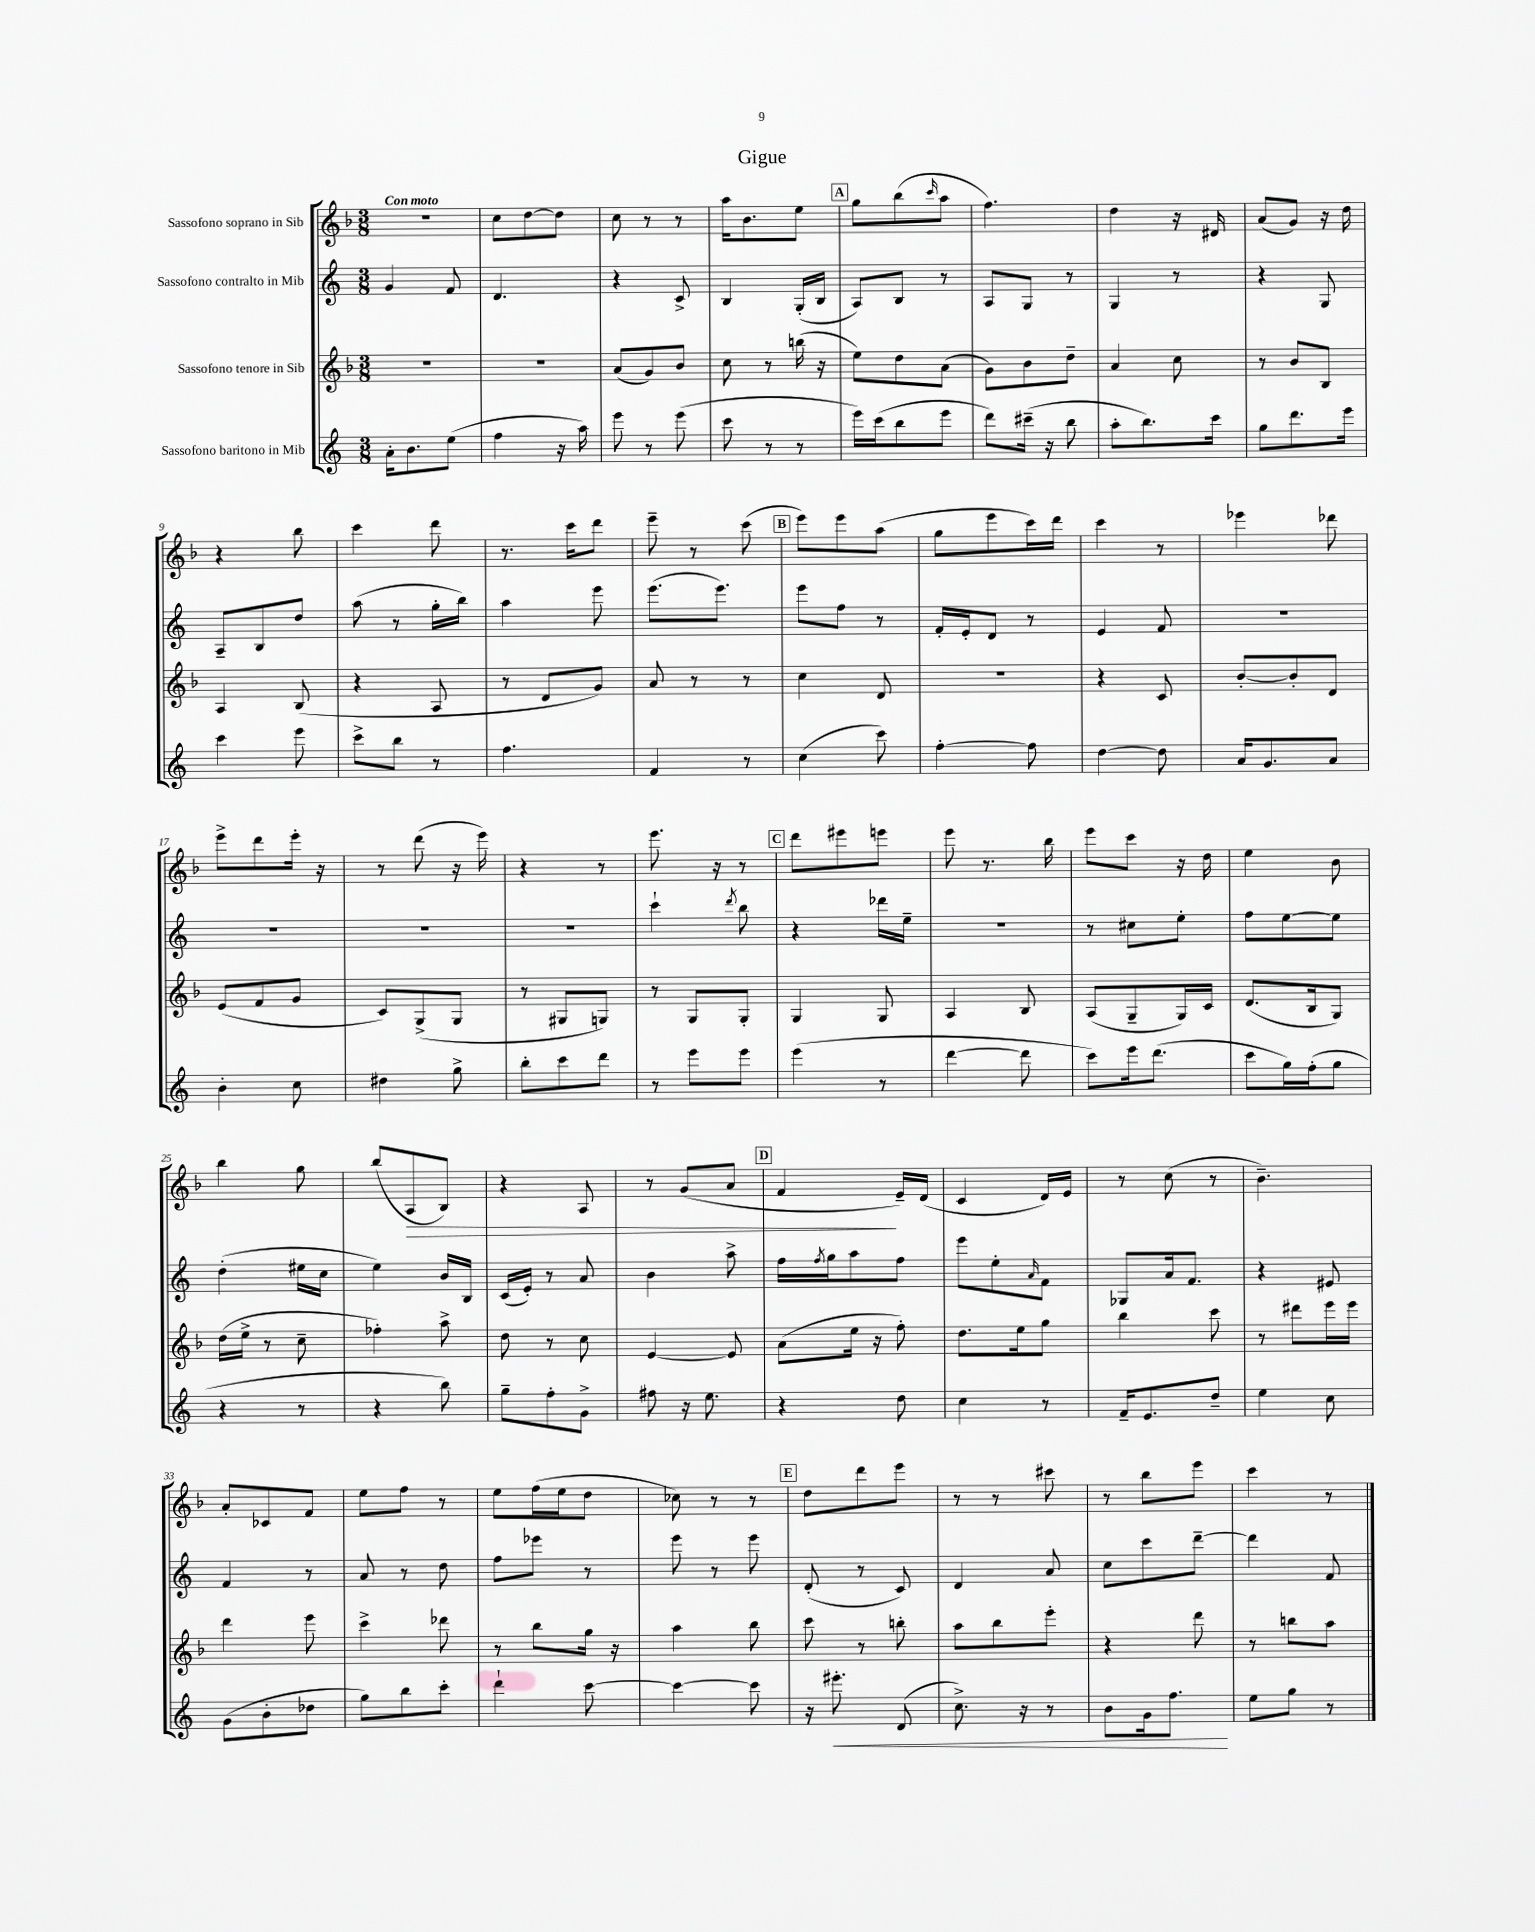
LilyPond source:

\header { title = "Gigue" }
<<
\new StaffGroup <<
\new Staff = "s0" \with { instrumentName = "Sassofono soprano in Sib" } {
    \clef treble \key f \major \numericTimeSignature \time 3/8 \tempo "Con moto"
    R4. |
    c''8 d''8~ d''8 |
    c''8 r8 r8 |
    a''16 bes'8. e''8 |
    \mark \markup { \box "A" } g''8 bes''8( \grace { c'''16 } a''8 |
    f''4.) |
    d''4 r16 dis'16 |
    a'8( g'8) r16 d''16 |
    r4 bes''8 |
    c'''4 d'''8 |
    r8. c'''16 d'''8 |
    e'''8-- r8 c'''8( |
    \mark \markup { \box "B" } e'''8) e'''8 a''8( |
    g''8 e'''8 c'''16) d'''16 |
    c'''4 r8 |
    ees'''4 des'''8 |
    e'''8-> d'''8 e'''16-. r16 |
    r8 d'''8( r16 e'''16) |
    r4 r8 |
    e'''8. r16 r8 |
    \mark \markup { \box "C" } d'''8 eis'''8 e'''8 |
    e'''8 r8. bes''16 |
    e'''8 c'''8 r16 d''16 |
    e''4 bes'8 |
    bes''4 g''8 |
    bes''8( a8\> bes8) |
    r4 a8 |
    r8 g'8( a'8 |
    \mark \markup { \box "D" } f'4\! e'16--) d'16( |
    c'4 d'16) e'16 |
    r8 c''8( r8 |
    bes'4.--) |
    a'8-. ces'8 f'8 |
    e''8 f''8 r8 |
    e''8 f''16( e''16 d''8 |
    ces''8) r8 r8 |
    \mark \markup { \box "E" } d''8 d'''8 e'''8 |
    r8 r8 cis'''8 |
    r8 bes''8 e'''8 |
    c'''4 r8 \bar "|." |
}
\new Staff = "s1" \with { instrumentName = "Sassofono contralto in Mib" } {
    \clef treble \key c \major \numericTimeSignature \time 3/8
    g'4 f'8 |
    d'4. |
    r4 c'8-> |
    b4 g16-.( b16 |
    \mark \markup { \box "A" } a8) b8 r8 |
    a8 g8 r8 |
    g4 r8 |
    r4 g8 |
    a8-- b8 d''8 |
    a''8( r8 g''16-. b''16) |
    a''4 e'''8 |
    e'''8.( e'''8.) |
    \mark \markup { \box "B" } e'''8 f''8 r8 |
    f'16-. e'16-. d'8 r8 |
    e'4 f'8 |
    R4. |
    R4. |
    R4. |
    R4. |
    c'''4-! \acciaccatura { d'''8 } b''8 |
    \mark \markup { \box "C" } r4 des'''16 e''16-- |
    R4. |
    r8 cis''8 e''8-. |
    f''8 e''8~ e''8 |
    d''4-.( eis''16 c''16 |
    e''4) b'16 b16 |
    c'16( e'16-.) r8 a'8 |
    b'4 a''8-> |
    \mark \markup { \box "D" } f''16 \acciaccatura { f''8 } g''16 a''8 f''8 |
    e'''8 e''8-. \grace { a'16 } f'8 |
    ges8 a'16 f'8. |
    r4 eis'8 |
    f'4 r8 |
    a'8 r8 d''8 |
    f''8 ees'''8 r8 |
    e'''8 r8 e'''8 |
    \mark \markup { \box "E" } d'8-.( r8 c'8) |
    d'4 a'8 |
    c''8 c'''8 d'''8~-- |
    d'''4 f'8 \bar "|." |
}
\new Staff = "s2" \with { instrumentName = "Sassofono tenore in Sib" } {
    \clef treble \key f \major \numericTimeSignature \time 3/8
    R4. |
    R4. |
    a'8( g'8) bes'8 |
    c''8 r8 b''16( r16 |
    \mark \markup { \box "A" } e''8) d''8 a'8( |
    g'8) bes'8 d''8-- |
    a'4 c''8 |
    r8 bes'8 bes8 |
    a4 bes8( |
    r4 a8 |
    r8 d'8 g'8) |
    a'8 r8 r8 |
    \mark \markup { \box "B" } c''4 d'8 |
    R4. |
    r4 c'8 |
    bes'8~-. bes'8-. d'8 |
    e'8( f'8 g'8 |
    c'8) g8->( g8 |
    r8 gis8 g8) |
    r8 g8 g8-. |
    \mark \markup { \box "C" } g4 g8 |
    a4 bes8 |
    a8( g8-- g16) c'16 |
    d'8.( bes16 g8) |
    d''16( e''16-> r8 c''8-- |
    fes''4-.) a''8-> |
    d''8 r8 c''8 |
    e'4~ e'8 |
    \mark \markup { \box "D" } a'8( e''16 r16 f''8-.) |
    d''8. e''16 g''8 |
    bes''4 c'''8 |
    r8 dis'''8 e'''16 e'''16 |
    d'''4 e'''8 |
    c'''4-> des'''8 |
    r8 bes''8 g''16 r16 |
    a''4 bes''8 |
    \mark \markup { \box "E" } c'''8 r8 b''8-. |
    a''8 bes''8 e'''8-. |
    r4 d'''8 |
    r8 b''8 a''8 \bar "|." |
}
\new Staff = "s3" \with { instrumentName = "Sassofono baritono in Mib" } {
    \clef treble \key c \major \numericTimeSignature \time 3/8
    a'16-. b'8. e''8( |
    f''4 r16 a''16) |
    e'''8 r8 e'''8( |
    c'''8 r8 r8 |
    \mark \markup { \box "A" } e'''16) c'''16( b''8 e'''8 |
    d'''8) cis'''16--( r16 b''8 |
    a''8-. b''8.) c'''16 |
    g''8 d'''8. e'''16 |
    c'''4 e'''8 |
    c'''8-> b''8 r8 |
    f''4. |
    f'4 r8 |
    \mark \markup { \box "B" } c''4( c'''8) |
    f''4~-. f''8 |
    d''4~ d''8 |
    a'16 g'8. a'8 |
    b'4-. c''8 |
    dis''4 g''8-> |
    b''8-. c'''8 d'''8 |
    r8 e'''8 e'''8 |
    \mark \markup { \box "C" } e'''4( r8 |
    d'''4~ d'''8 |
    c'''8) e'''16 d'''8.( |
    c'''8 g''16) f''16-.( g''8 |
    r4 r8 |
    r4 b''8) |
    g''8-- f''8-. g'8-> |
    fis''8 r16 e''8. |
    \mark \markup { \box "D" } r4 d''8 |
    c''4 r8 |
    f'16-- e'8. d''8-- |
    e''4 c''8 |
    g'8( b'8-. des''8 |
    g''8) b''8 c'''8-. |
    d'''4-! c'''8~ |
    c'''4~ c'''8 |
    \mark \markup { \box "E" } r16 eis'''8.-.\< d'8( |
    c''8.->) r16 r8 |
    b'8 g'16 f''8.\! |
    e''8 g''8 r8 \bar "|." |
}
>>
>>
